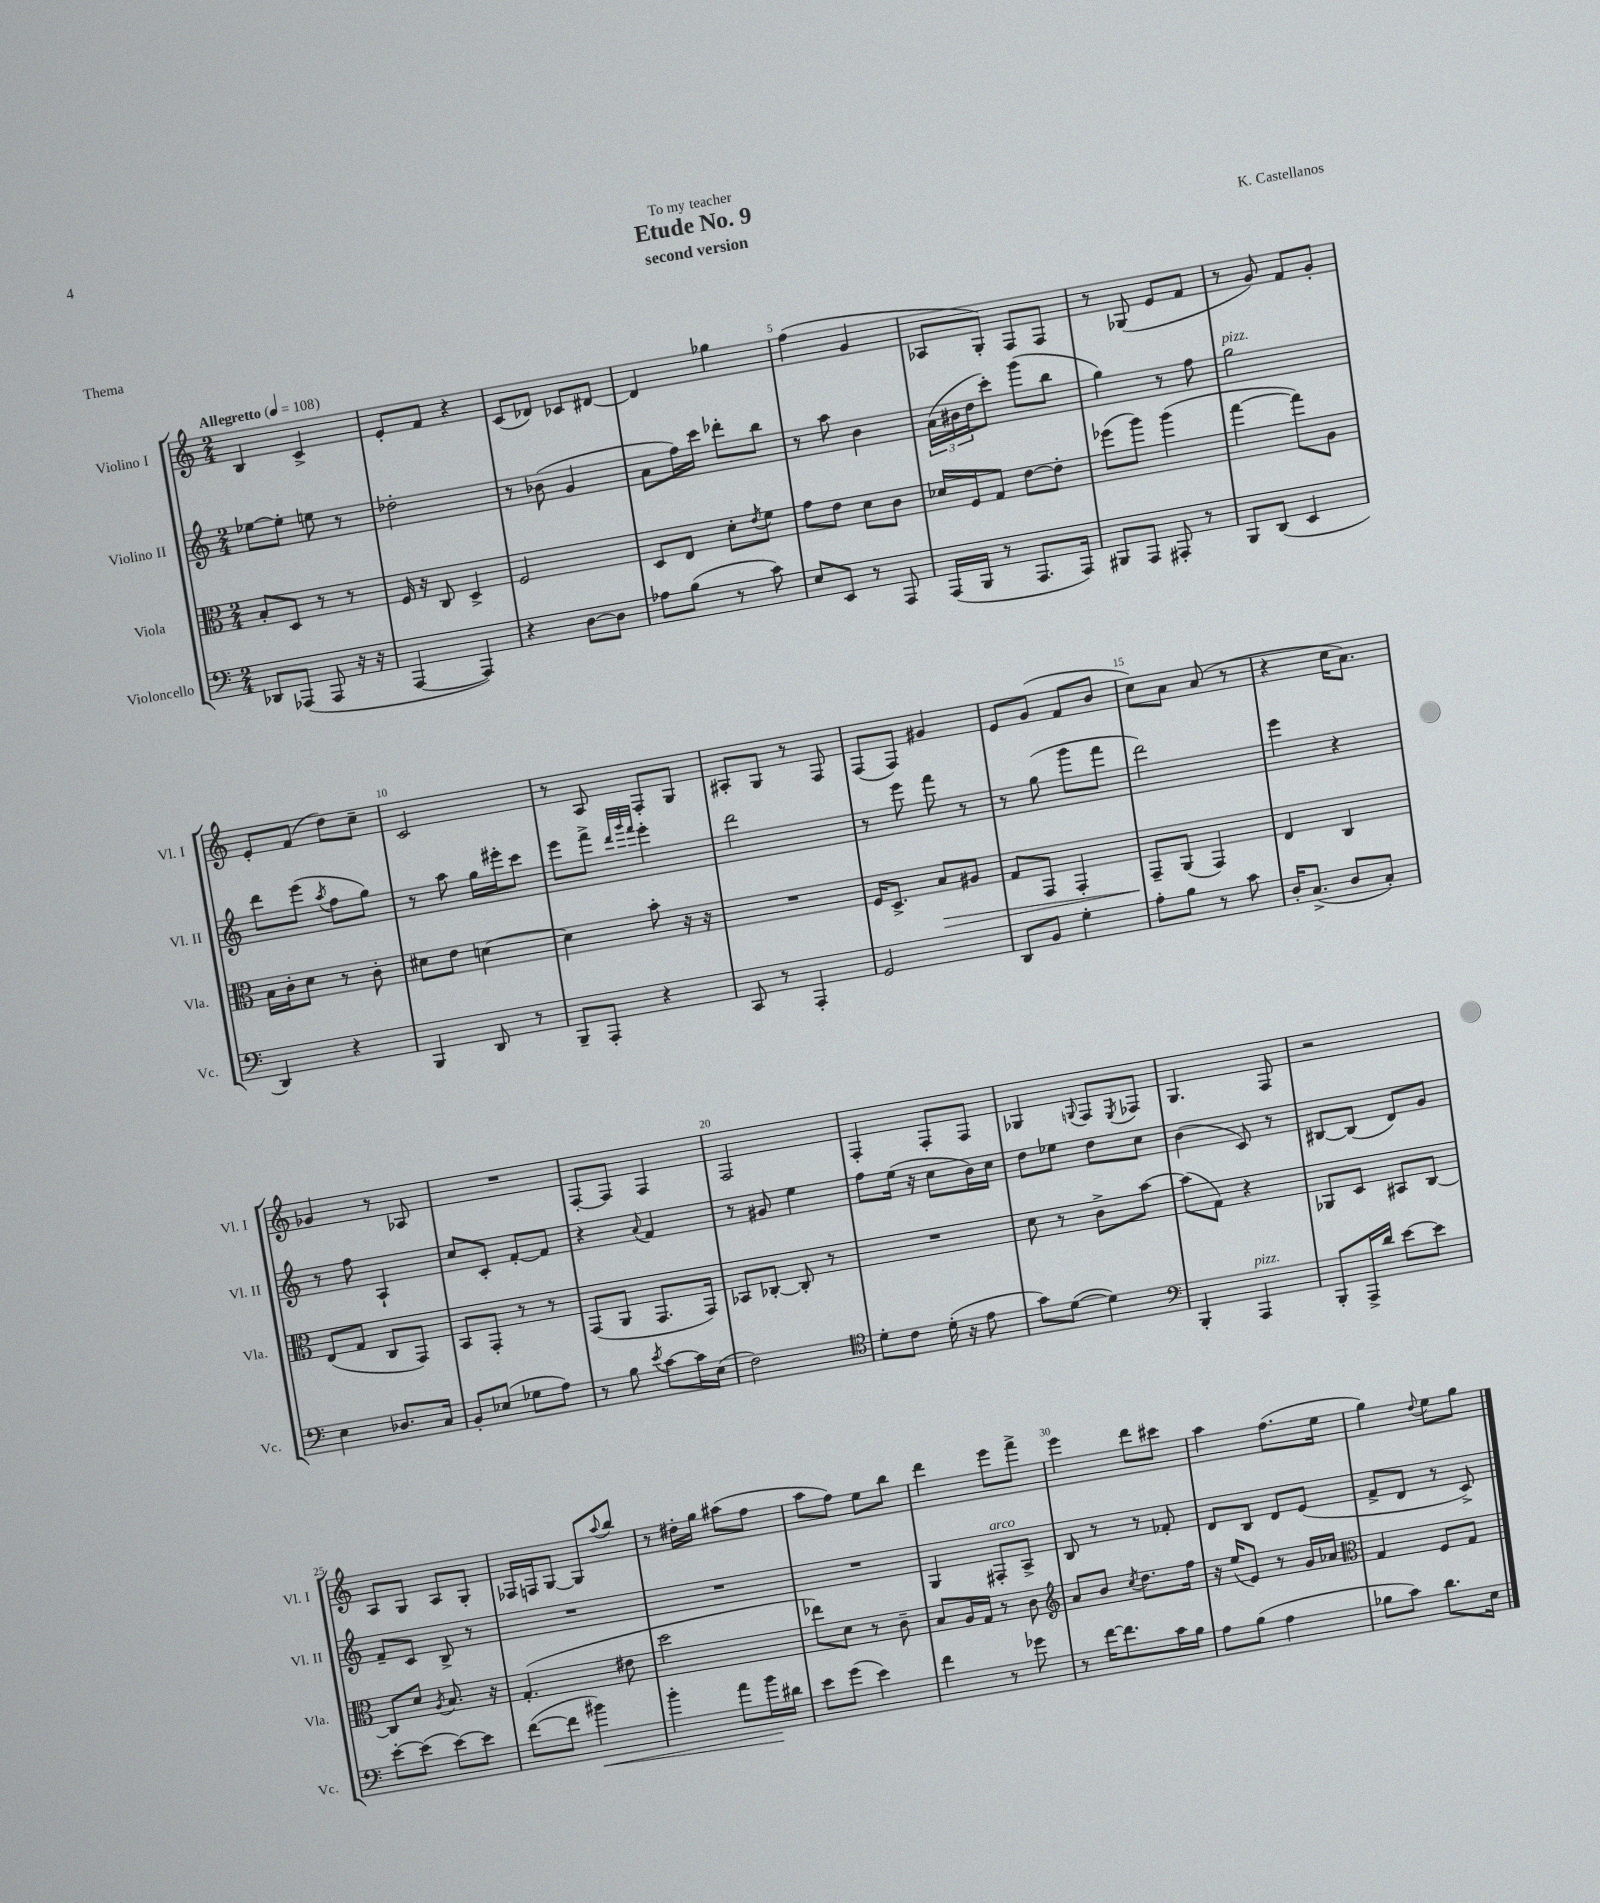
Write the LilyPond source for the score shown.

\header { title = "Etude No. 9" composer = "K. Castellanos" subtitle = "second version" dedication = "To my teacher" piece = "Thema" }
<<
\new StaffGroup <<
\new Staff = "s0" \with { instrumentName = "Violino I" shortInstrumentName = "Vl. I" } {
    \clef treble \key c \major \numericTimeSignature \time 2/4 \tempo "Allegretto" 4 = 108
    b4 c'4-> |
    e'8-. f'8 r4 |
    c'8( des'8) ces'8 dis'8~ |
    dis'4 ges''4 |
    f''4( g'4 |
    aes8 g8-.) f8 f8 |
    r8 ges8( e'8 f'8 |
    r8 g'8) f'8 g'8-. |
    e'8-. f'8( d''8) c''8-- |
    c'2 |
    r8 a8 f8-. g8 |
    ais8-. g8 r8 f8 |
    f8( f8) gis'4 |
    e'8 g'8( f'8 b'8 |
    c''8) a'8 a'8( r8 |
    r4 c''16 a'8.) |
    ges'4 r8 aes8 |
    R2 |
    f8~-. f8 f4 |
    f2 |
    f4-. f8-. f8 |
    ges4 \appoggiatura { g8 } f8 \acciaccatura { e8 } fes8 |
    g4. f8 |
    r2 |
    a8 g8 a8 g8-. |
    fes16 f16 g8~ g8 \appoggiatura { a''8 } b''8 |
    r8 dis''16-. g''16 ais''8( f''8 |
    a''8 f''8) e''8 b''8 |
    d'''4 e'''8 f'''8-> |
    e'''4 d'''8 cis'''8 |
    a''4 f''8.( e''16 |
    g''4) \appoggiatura { d''8 } e''8 g''8 \bar "|." |
}
\new Staff = "s1" \with { instrumentName = "Violino II" shortInstrumentName = "Vl. II" } {
    \clef treble \key c \major \numericTimeSignature \time 2/4
    ees''8~ ees''8-. e''8 r8 |
    des''2-. |
    r8 bes'8( g'4 |
    a'8 f''16) c'''16 des'''8-. b''8 |
    r8 a''8 b'4 |
    \tuplet 3/2 { a'16( bis'16 d''16 } c'''8-.) g'''8( b''8 |
    g''4) r8 f''8 |
    g''2^\markup { \italic "pizz." } |
    d'''8 e'''8( \acciaccatura { a''8 } f''8 g''8) |
    r8 a''8 g''16 eis'''16-. c'''8 |
    e'''8 f'''8-> \grace { d'''32 g'''32 f'''32 } e'''4-. |
    d'''2 |
    r8 e'''8 f'''8 r8 |
    r8 g''8( g'''8 f'''8 |
    d'''2) |
    e'''4 r4 |
    r8 f''8 a4-! |
    c''8 c'8-. f'8~-. f'8 |
    r4 \appoggiatura { a'8 } f'4 |
    r8 gis'8 e''4 |
    f''8 e''16( r16 c''8 b'16) c''16 |
    d''8 ees''8 d''8 c''8 |
    b'4( c'8) r8 |
    bis8~ bis8( d'8) g'8 |
    f'8-- c'8 b8-> r8 |
    R2 |
    R2 |
    R2 |
    g4 fis8-.^\markup { \italic "arco" } a8-> |
    b8 r8 r8 fes'8-. |
    d'8 b8 d'8 e'8( |
    f'8-> d'8 r8 c'8->) \bar "|." |
}
\new Staff = "s2" \with { instrumentName = "Viola" shortInstrumentName = "Vla." } {
    \clef alto \key c \major \numericTimeSignature \time 2/4
    b8-. d8 r8 r8 |
    f16 r16 c8 d4-> |
    f2 |
    d8 e8 d'8-. \acciaccatura { e'8 } f'8 |
    g'8 e'8 d'8 c'8 |
    des'16 f16 g8 e'8~ e'8-. |
    fes''8( a''8) a''4( |
    g''4~ g''8) a8 |
    b16 c'16-. d'8 r8 c'8-. |
    dis'8 e'8 d'4~ |
    d'4 b'8-. r16 r16 |
    R2 |
    f16 d8.-> b8\> ais8 |
    g8 g,8 g,4-. |
    g,8--\! a,8( g,4) |
    e4 c4 |
    e8( g8 c8 g,8) |
    b,8 g,8-. r8 r8 |
    g,8( a,8 g,8. g,16) |
    bes,8 ces8~-. ces8-. r8 |
    R2 |
    d'8 r8 c'8-> b'8~ |
    b'8( g8) r4 |
    aes,8 d8 bis,8 c8~ |
    c8 d'8 \acciaccatura { a8 } b8. r16 |
    g4.-.( eis'8 |
    d''2 |
    ees''8) d'8 r8 c'8-- |
    b8 a16 g16 r8 c'8 |
    \clef treble a'8 b'8 \acciaccatura { c''8 } d''8. f''16 |
    r16 e''16( e'8) r8 g'16 aes'16 |
    \clef alto g4 f8 g8 \bar "|." |
}
\new Staff = "s3" \with { instrumentName = "Violoncello" shortInstrumentName = "Vc." } {
    \clef bass \key c \major \numericTimeSignature \time 2/4
    des,8 aes,,8( aes,,8 r16 r16 |
    a,,4~ a,,4) |
    r4 d8~ d8 |
    aes8 b8( r8 c'8) |
    e8 e,8 r8 a,,8 |
    a,,16( b,,16 r8 a,,8. a,,16) |
    bis,,8 a,,8 ais,,8-. r8 |
    b,,8 d,8( e,4 |
    d,4) r4 |
    b,,4 d,8 r8 |
    b,,8-- a,,8-. r4 |
    c,8 r8 a,,4-. |
    g,2 |
    d,8 b,8 g4-. |
    a8-. b8 r8 c'8 |
    d16-. c8.->( d8 c8-.) |
    e4 des8. c16 |
    b,8-. ees8( ges8 a8) |
    r8 b8 \acciaccatura { e'8 } c'8~ c'16 e16( |
    f2) |
    \clef tenor d'8-. c'8 d'16-.( r16 e'8 |
    g'8) d'8~( d'4) |
    \clef bass b,,4-. a,,4^\markup { \italic "pizz." } |
    b,,8-. a,,16-> d'16 e'8~ e'8 |
    e'8~-. e'8( e'8~) e'8 |
    f'8~( f'8 bis'4\<) |
    b'4-. a'8 b'16\! dis'16 |
    e'8 g'8( e'4) |
    f'4 r8 ges'8 |
    r8 f'16~ f'8. c'16 b16 |
    a8 b8( a4 |
    bes8 c'8) d'8. e16 \bar "|." |
}
>>
>>
\layout { \context { \Score \override BarNumber.break-visibility = ##(#f #t #t) barNumberVisibility = #(every-nth-bar-number-visible 5) } }
